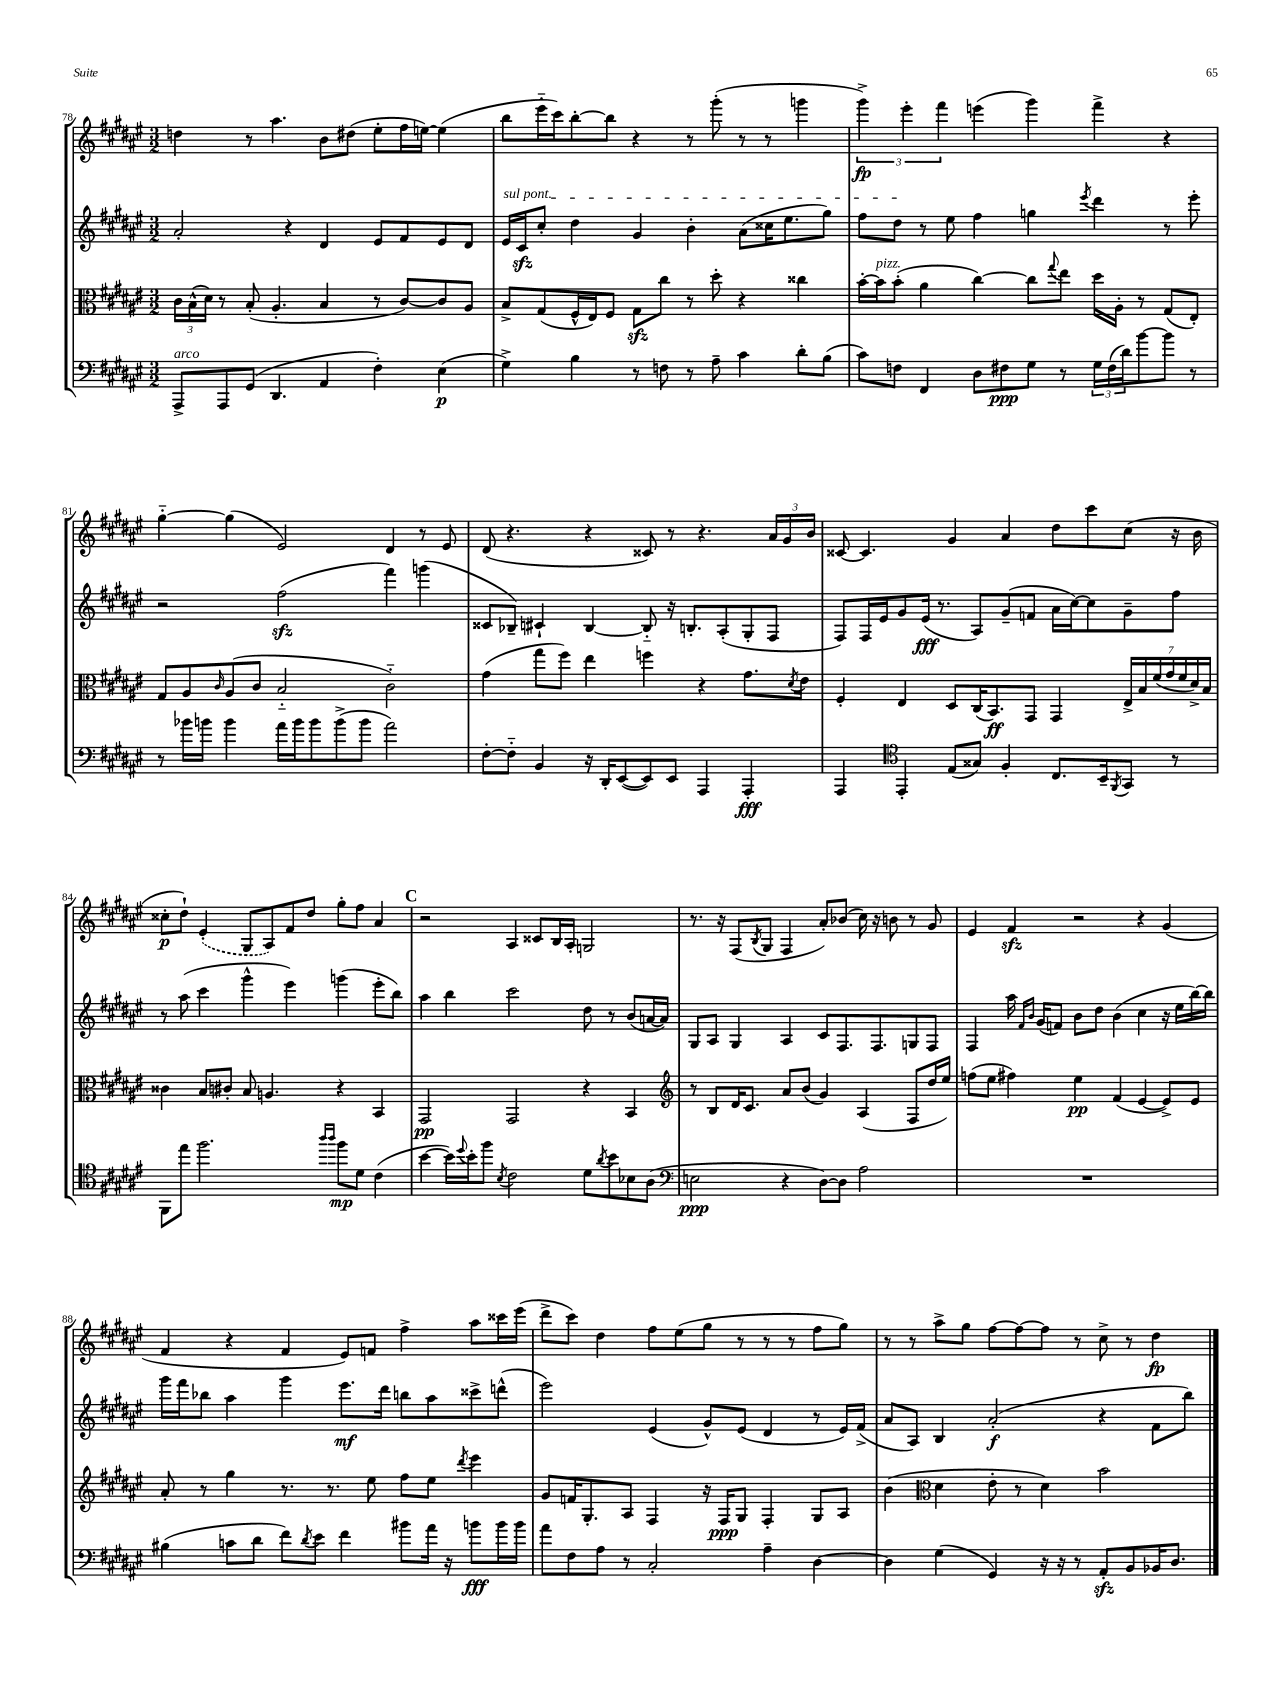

**kern	**kern	**kern	**kern
*staff4	*staff3	*staff2	*staff1
*clefF4	*clefC3	*clefG2	*clefG2
*k[f#c#g#d#a#e#]	*k[f#c#g#d#a#e#]	*k[f#c#g#d#a#e#]	*k[f#c#g#d#a#e#]
*M3/2	*M3/2	*M3/2	*M3/2
8AAA#^/L	24c#\LL	2a#'/	4dd\
.	(24B^^\	.	.
.	24d#\JJ)	.	.
8AAA#/	8r	.	.
(8GG#/J	(8B'/	.	8r
4.DD#/	4.A#'/	.	4.aa#\
.	.	4r	.
4AA#/	4B/	4d#/	8b\L
.	.	.	(8dd#\J
4F#'\)	8r	8e#/L	8ee#'\L
.	[8c#/L)	8f#/	16ff#\L
.	.	.	[16ee\JJ)
(4E#\	8c#/]	8e#/	(4ee\]
.	8A#/J	8d#/J	.
=	=	=	=
4G#^\)	8B^/L	16e#/LL	8bb\L
.	.	16c#/J	.
.	(8G#/	8cc#'/J	16eee#'~\L
.	.	.	16ccc#\J)
4B\	16F#^^/L	4dd#\	[8bb'\
.	16E#/J)	.	.
.	8F#/J	.	8bb\]J
8r	8G#\L	4g#/	4r
8F\	8cc#\J	.	.
8r	8r	4b'\	8r
8A#~\	8dd#'\	.	(8ggg#'\
4c#\	4r	(8a#\L	8r
.	.	16cc##\K	8r
.	.	8.ee#\	.
8d#'\L	4cc##\	.	4ggg\
(8B\J	.	8gg#\J)	.
=	=	=	=
8c#\L)	[16b'\LL	8ff#\L	6ggg#^\)
.	16b\]J	.	.
8F\J	(8b'\J	8dd#\J	.
.	.	.	6eee#'\
4FF#/	4a#\	8r	.
.	.	.	6fff#\
.	.	8ee#\	.
8D#\L	[4cc#\)	4ff#\	(4eee\
8F#\	.	.	.
8G#\J	8cc#\]L	4gg\	4ggg#\)
.	8qqgg#/	.	.
8r	8ee#\J	.	.
.	.	8qeee#/	.
24G#\LL	16dd#\LL	4ddd#\	4fff#^\
(24F#\	.	.	.
.	16A#'\JJ	.	.
24d#\J)	.	.	.
[8b\	8r	.	.
8b\]J	(8G#/L	8r	4r
8r	8E#'/J)	8eee#'\	.
=	=	=	=
8r	8G#/L	2r	[4gg#'~\
16b-\LL	8A#/	.	.
16b\JJ	.	.	.
.	16qqc#/	.	.
4b\	(8A#/	.	(4gg#\]
.	8c#/J	.	.
16a#\LL	2B'~/	(2ff#\	2e#/)
16b\J	.	.	.
8b\	.	.	.
(8b^\	.	.	.
8b\J	.	.	.
2a#\)	2c#'~\)	4fff#\)	4d#/
.	.	(4ggg\	8r
.	.	.	8e#/
=	=	=	=
[8F#'\L	(4g#\	8c##/L	(8d#/
8F#'~\]J	.	8B-~/J)	4.r
4BB/	8gg#\L	4c#`/	.
.	8ff#\J)	.	.
16r	4ee#\	[4B-/	4r
16DD#'/LK	.	.	.
([8EE#/	.	.	.
8EE#/])	4ff\	8B-'~/]	8c##/)
8EE#/J	.	16r	8r
.	.	8.B'/L	.
4AAA#/	4r	.	4.r
.	.	(8A#'/	.
4AAA#'/	8.g#\L	8G#'/	.
.	.	8F#/J	24a#/LL
.	.	.	24g#/
.	8qd#/	.	.
.	16e#\Jk	.	.
.	.	.	24b/JJ
=	=	=	=
4AAA#/	4F#'/	8F#/L)	[8c##/
.	.	16F#/L	4.c##/]
.	.	16e#/J	.
*clefC4	*	*	*
4EE#'/	4E#/	8g#/	.
.	.	(16e#/Jk	.
.	.	8.r	.
(8E#/L	8D#/L	.	4g#/
8G##/J)	(16C#/K	8A#/L)	.
.	8.BB/)	.	.
4F#'/	.	(8g#~/	4a#/
.	8GG#/J	8f/J	.
8.C#/L	4GG#/	16a#\LL	8dd#\L
.	.	[16cc#\J)	.
.	.	8cc#\]	8ccc#\
16BB~/k	.	.	.
8qFF#/	.	.	.
8GG#/J	28E#^/LL	8g#~\	(8cc#\J
.	28B/	.	.
.	(28f#/	.	.
.	28g#/	.	.
8r	.	8ff#\J	16r
.	28f#/	.	.
.	28d#^/)	.	.
.	.	.	16b\
.	28B/JJ	.	.
=	=	=	=
8FF#\L	4c##\	8r	8cc##'\L
8ee#\J	.	(8aa#\	8dd#`\J)
2.ff#\	8B/L	4ccc#\	(4e#'/
.	8c#'/J	.	.
.	8B/	4ggg#^^\	8G#/L
.	4.A/	.	8A#/)
.	.	4eee#\)	8f#/
.	.	.	8dd#/J
16qqaa#/LL	.	.	.
16qqaa#/JJ	.	.	.
8ff#\L	4r	(4ggg\	8gg#'\L
8d#\J	.	.	8ff#\J
(4c#\	4BB/	8eee#'\L	4a#/
.	.	8bb\J)	.
=	=	=	=
[4b\	2GG#/	4aa#\	2r
16b\]LL)	.	4bb\	.
8qqdd#/	.	.	.
16b'\J	.	.	.
8ff#\J	.	.	.
8qB/	.	.	.
2c#\	2GG#/	2ccc#\	4A#/
.	.	.	8c##/L
.	.	.	16B/L
.	.	.	16A#'/JJ
8d#\L	4r	8dd#\	2G/
8qa#/	.	.	.
8b\	.	8r	.
8B-\	4BB/	(8b/L	.
(8A#\J	.	[16a/L	.
.	.	16a/]JJ)	.
=	=	=	=
*clefF4	*clefG2	*	*
2E\	8r	8G#/L	8.r
.	8B/L	8A#/J	.
.	.	.	16r
.	16d#/K	4G#/	(8F#/L
.	8.c#/J	.	.
.	.	.	8qB/
.	.	.	8G#/J
4r	8a#/L	4A#/	4F#/
.	(8b/J	.	.
[8D#\L)	4g#/)	8c#/L	8a#'/L)
8D#\]J	.	8.F#/	(8b-/J
2A#\	(4A#/	.	16cc#\)
.	.	8.F#/	16r
.	.	.	8b\
.	8F#/L	8G/	8r
.	16dd#/L	8F#/J	8g#/
.	16ee#/JJ)	.	.
=	=	=	=
1.r	(8ff\L	4F#/	4e#/
.	8ee#\J	.	.
.	4ff#\)	16aa#\	4f#/
.	.	16qqf#/LL	.
.	.	16qqb/JJ	.
.	.	(16g#/LK	.
.	.	8f/J)	.
.	4ee#\	8b\L	2r
.	.	8dd#\J	.
.	(4f#/	(4b\	.
.	[4e#/	4cc#\	4r
.	8e#^/]L)	16r	(4g#/
.	.	16ee#\LL	.
.	8e#/J	[16bb\)	.
.	.	16bb\]JJ	.
=	=	=	=
(4B#\	8a#'/	16ggg#\LL	4f#/
.	.	16fff#\J	.
.	8r	8bb-\J	.
8c\L	4gg#\	4aa#\	4r
8d#\J	.	.	.
8f#\L)	8.r	4ggg#\	4f#/
8qd#/	.	.	.
8e#\J	.	.	.
.	8.r	.	.
4f#\	.	8.eee#\L	8e#/L)
.	8ee#\	.	8f/J
.	.	16ddd#\Jk	.
8b#\L	8ff#\L	8bb\L	4ff#^\
16a#\Jk	8ee#\J	8aa#\	.
16r	.	.	.
.	8qddd#/	.	.
8b\L	4eee#\	8ccc##^\	8aa#\L
16b\L	.	(8ddd^^\J	16ccc##\L
16b\JJ	.	.	(16eee#\JJ
=	=	=	=
8a#\L	8g#/L	2eee#\)	8ddd#^\L
8F#\	16f/K	.	8ccc#\J)
.	8.G#'/	.	.
8A#\J	.	.	4dd#\
8r	8A#/J	.	.
2C#'/	4F#/	(4e#/	8ff#\L
.	.	.	(8ee#\
.	16r	8g#^^/L)	8gg#\J
.	16F#/LK	.	.
.	8G#/J	(8e#/J	8r
4A#~\	4F#'/	4d#/	8r
.	.	.	8r
[4D#\	8G#/L	8r	8ff#\L
.	8A#/J	16e#/LL)	8gg#\J)
.	.	(16f#^/JJ	.
=	=	=	=
4D#\]	(4b\	8a#/L	8r
.	.	8A#/J)	8r
*	*clefC3	*	*
(4G#\	4d#\	4B/	8aa#^\L
.	.	.	8gg#\J
4GG#/)	8e#'\	(2a#'/	[8ff#\L
.	8r	.	8ff#\_
16r	4d#\)	.	8ff#\]J
16r	.	.	.
8r	.	.	8r
8AA#'/L	2b\	4r	8cc#^\
8BB/	.	.	8r
16BB-/K	.	8f#\L	4dd#\
8.D#/J	.	.	.
.	.	8bb\J)	.
==	==	==	==
*-	*-	*-	*-
